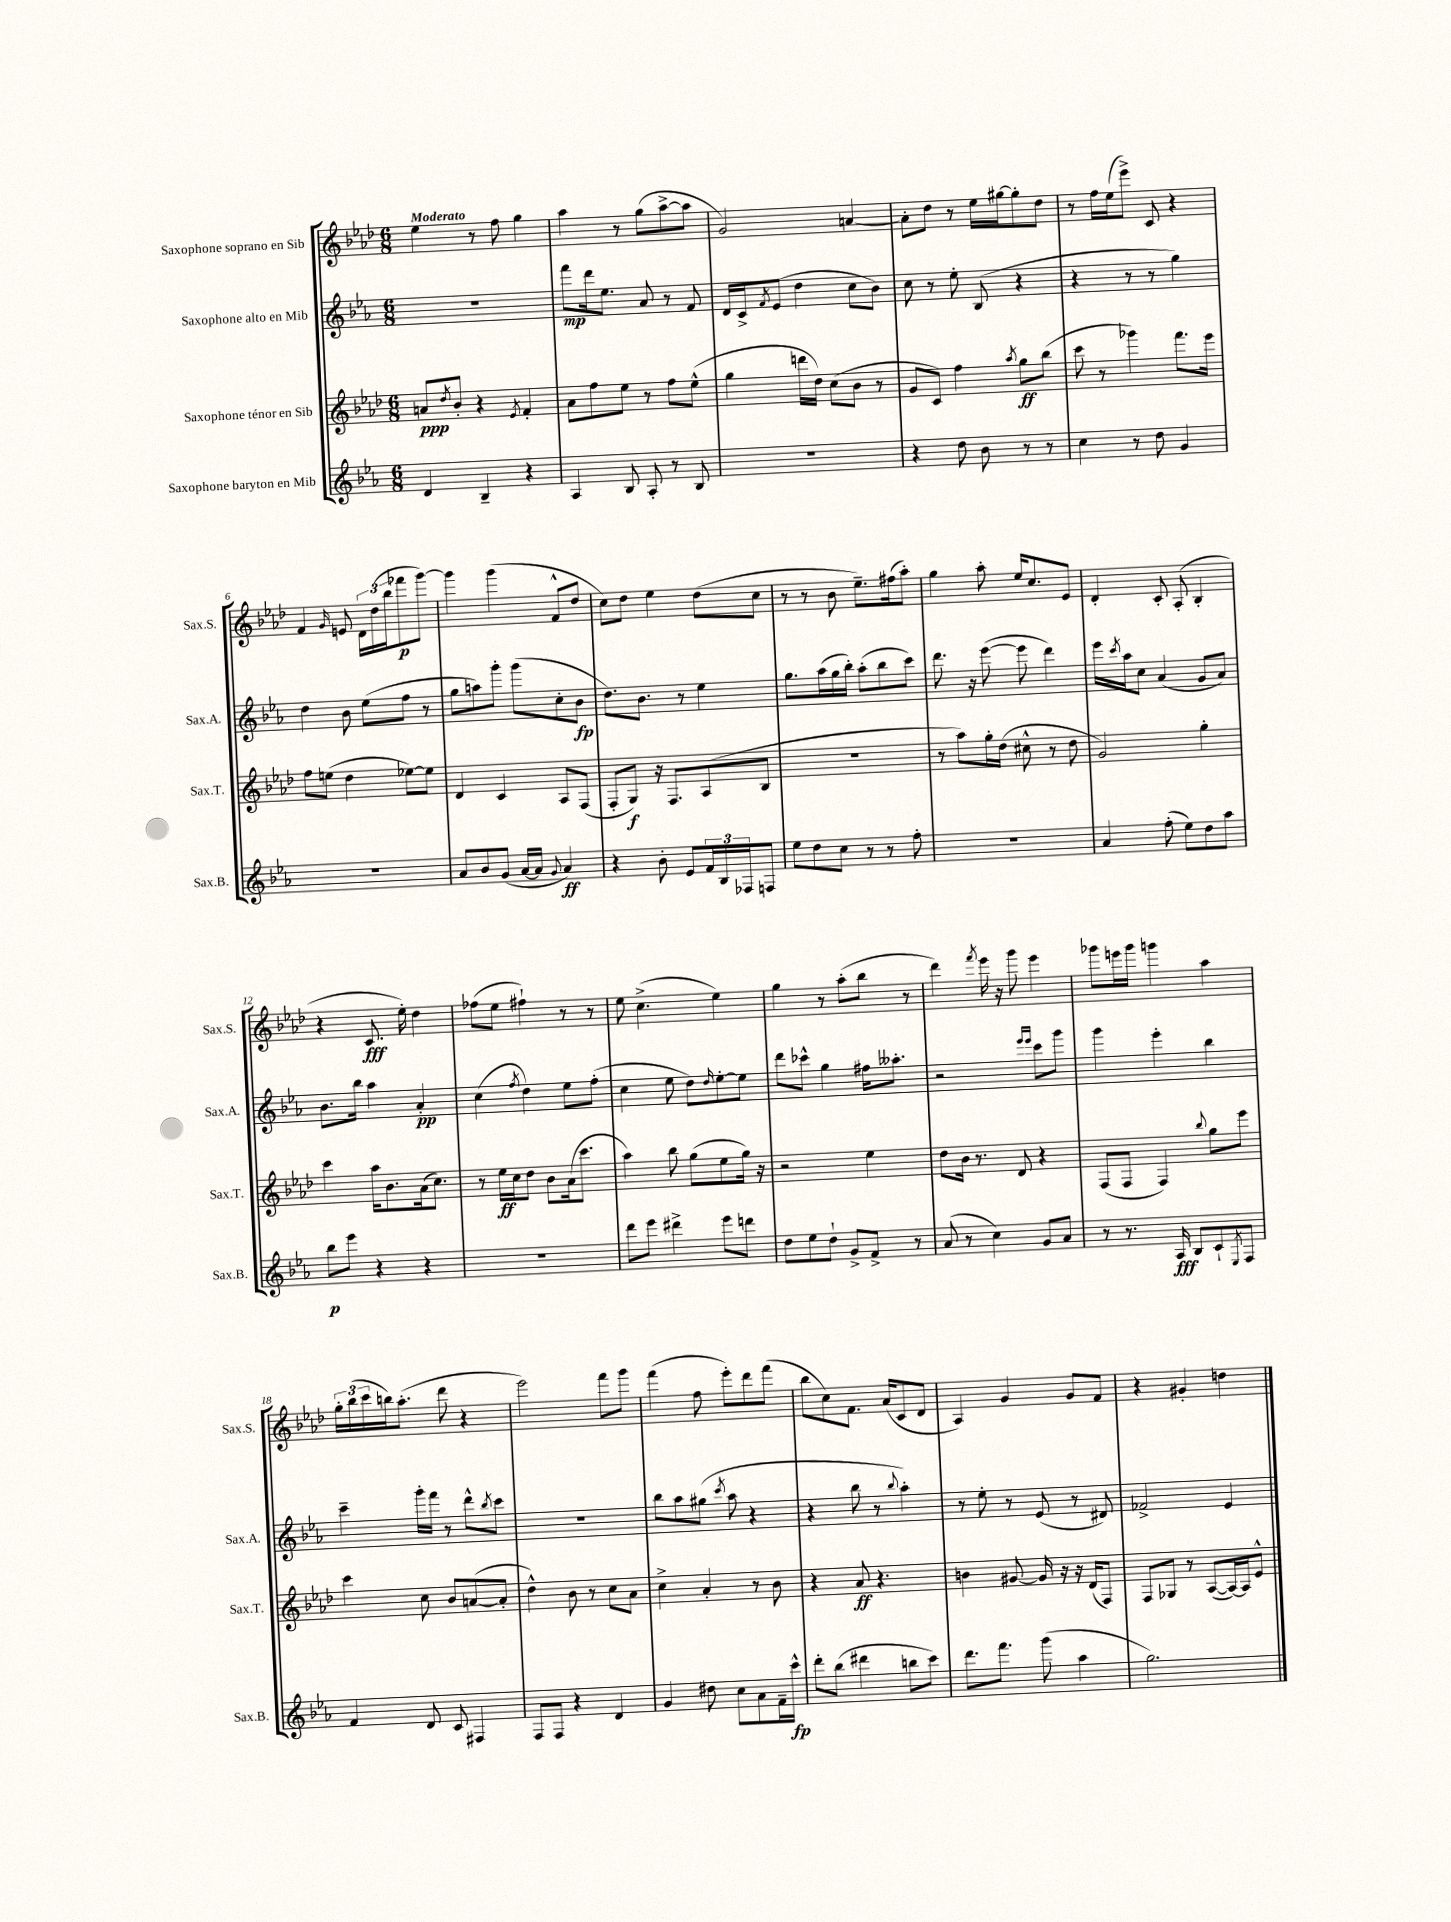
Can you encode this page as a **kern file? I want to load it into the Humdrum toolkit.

**kern	**dynam	**kern	**dynam	**kern	**dynam	**kern	**dynam
*part4	*part4	*part3	*part3	*part2	*part2	*part1	*part1
*staff4	*staff4	*staff3	*staff3	*staff2	*staff2	*staff1	*staff1
*I"Saxophone baryton en Mib	*	*I"Saxophone ténor en Sib	*	*I"Saxophone alto en Mib	*	*I"Saxophone soprano en Sib	*
*I'Sax.B.	*	*I'Sax.T.	*	*I'Sax.A.	*	*I'Sax.S.	*
*clefG2	*	*clefG2	*	*clefG2	*	*clefG2	*
*k[b-e-a-]	*	*k[b-e-a-d-]	*	*k[b-e-a-]	*	*k[b-e-a-d-]	*
*M6/8	*	*M6/8	*	*M6/8	*	*M6/8	*
=1	=1	=1	=1	=1	=1	=1	=1
!	!	!	!	!	!	!LO:TX:a:B:t=Moderato	!
4d/	.	8an/L	ppp	2.r	.	4ee-\	.
.	.	8qdd-/	.	.	.	.	.
.	.	8b-'/J	.	.	.	.	.
4B-~/	.	4r	.	.	.	8r	.
.	.	.	.	.	.	8ff\	.
.	.	8qe-/	.	.	.	.	.
4r	.	4f'/	.	.	.	4gg\	.
=2	=2	=2	=2	=2	=2	=2	=2
4A-/	.	8a-\L	.	8fff\L	mp	4aa-\	.
.	.	8ff\	.	16ddd\k	.	.	.
.	.	.	.	8.ee-\J	.	.	.
8B-/	.	8ee-\J	.	.	.	8r	.
8A-'/	.	8r	.	8a-/	.	(8gg\L	.
8r	.	8ff\L	.	8r	.	[8aa-^\	.
8B-/	.	(8ee-^^\J	.	8f/	.	8aa-\J]	.
=3	=3	=3	=3	=3	=3	=3	=3
2.r	.	4gg\	.	16d/LL	.	2g/)	.
.	.	.	.	16c^/J	.	.	.
.	.	.	.	8qf/	.	.	.
.	.	.	.	(8e-/J	.	.	.
.	.	16dddn\LL	.	4dd\	.	.	.
.	.	16dd-\JJ)	.	.	.	.	.
.	.	(8cc\L	.	.	.	.	.
.	.	8b-\J	.	8cc\L	.	[4an/	.
.	.	8r	.	8b-\J)	.	.	.
=4	=4	=4	=4	=4	=4	=4	=4
4r	.	8g/L	.	8cc\	.	8a'\L]	.
.	.	8c/J)	.	8r	.	8dd-\J	.
8dd\	.	4ff\	.	8ee-'\	.	8r	.
8b-\	.	.	.	(8B-/	.	16ee-\LL	.
.	.	.	.	.	.	[16gg#X\J	.
.	.	8qaa-/	.	.	.	.	.
8r	.	8gg\L	ff	4r	.	8gg#'\]	.
8r	.	(8bb-\J	.	.	.	8dd-\J	.
=5	=5	=5	=5	=5	=5	=5	=5
4cc\	.	8ccc\	.	4r	.	8r	.
.	.	8r	.	.	.	16ff\LL	.
.	.	.	.	.	.	(16ee-\J	.
8r	.	4ggg-X\)	.	8r	.	8eee-^\J)	.
8dd\	.	.	.	8r	.	8c/	.
4g/	.	8.fff\L	.	4gg\)	.	4r	.
.	.	16eee-\Jk	.	.	.	.	.
!!LO:LB:g=z
=6	=6	=6	=6	=6	=6	=6	=6
2.r	.	8ff\L	.	4dd\	.	4f/	.
.	.	(8een\J	.	.	.	.	.
.	.	.	.	.	.	16qqg/	.
.	.	4dd-\	.	8b-\	.	8en/	.
.	.	.	.	(8ee-\L	.	24d-\LL	.
.	.	.	.	.	.	(24dd-\	.
.	.	.	.	.	.	24bb-\J	.
.	.	[8ee-X\L)	.	8ff\J	.	8fff-X\	p
.	.	8ee-\J]	.	8r	.	[8ggg\J)	.
=7	=7	=7	=7	=7	=7	=7	=7
8a-/L	.	4d-/	.	8gg\L	.	4ggg\]	.
8b-/	.	.	.	8aan\)	.	.	.
(8g/J	.	4c/	.	8ggg'\J	.	(4ggg\	.
[16a-/LL	.	.	.	(8ggg\L	.	.	.
16a-/JJ]	.	.	.	.	.	.	.
8qqg/	.	.	.	.	.	.	.
4a-/)	ff	8A-/L	.	8cc'\	.	8f^^/L	.
.	.	(8F/J	.	8b-\J	fp	8dd-/J	.
=8	=8	=8	=8	=8	=8	=8	=8
4r	.	8F'/L	.	8.dd\L)	.	8cc\L)	.
.	.	8G/J)	f	.	.	8dd-\J	.
.	.	.	.	8.b-\J	.	.	.
8b-'\	.	16r	.	.	.	4ee-\	.
.	.	8.F/L	.	.	.	.	.
8e-/L	.	.	.	8r	.	.	.
24f/L	.	(8A-/	.	4ee-\	.	(8dd-\L	.
24B-/	.	.	.	.	.	.	.
24F-X/J	.	.	.	.	.	.	.
8Fn/J	.	8B-/J	.	.	.	8cc\J	.
=9	=9	=9	=9	=9	=9	=9	=9
8ee-\L	.	2.r	.	8.gg\L	.	8r	.
8dd\	.	.	.	.	.	8r	.
.	.	.	.	(16aa-\L	.	.	.
8cc\J	.	.	.	16gg\	.	8b-\	.
.	.	.	.	16bb-'\JJ)	.	.	.
8r	.	.	.	(8aa-'\L	.	8.ee-~\L)	.
8r	.	.	.	8bb-\	.	.	.
.	.	.	.	.	.	(16ff#X\k	.
8ff'\	.	.	.	8ccc\J)	.	8aa-'\J)	.
=10	=10	=10	=10	=10	=10	=10	=10
2.r	.	8r	.	8.ddd\	.	4gg\	.
.	.	8aa-\L)	.	.	.	.	.
.	.	.	.	16r	.	.	.
.	.	16gg'\L	.	([8eee-\	.	8aa-'\	.
.	.	(16dd-\JJ	.	.	.	.	.
.	.	8cc#X^^\	.	8eee-\]	.	16ee-/KL	.
.	.	.	.	.	.	8.cc/	.
.	.	8r	.	4ddd\)	.	.	.
.	.	8dd-\	.	.	.	8e-/J	.
=11	=11	=11	=11	=11	=11	=11	=11
4a-/	.	2g/)	.	16eee-\LL	.	4d-'/	.
.	.	.	.	8qccc/	.	.	.
.	.	.	.	16aa-\J	.	.	.
.	.	.	.	8cc\J	.	.	.
(8ff'\	.	.	.	(4a-/	.	8c'/	.
8ee-\L)	.	.	.	.	.	(8A-'/	.
8dd\	.	4gg'\	.	8g/L	.	4B-'/	.
8aa-\J	.	.	.	8a-/J)	.	.	.
!!LO:LB:g=z
=12	=12	=12	=12	=12	=12	=12	=12
8bb-\L	p	4ccc\	.	8.b-\L	.	4r	.
8eee-\J	.	.	.	.	.	.	.
.	.	.	.	16bb-\Jk	.	.	.
4r	.	16aa-\KL	.	4aa-\	.	8.c/	fff
.	.	8.b-\	.	.	.	.	.
.	.	.	.	.	.	16ee-'\)	.
4r	.	(16a-\k	.	4a-'/	pp	4dd-\	.
.	.	8.cc\J)	.	.	.	.	.
=13	=13	=13	=13	=13	=13	=13	=13
2.r	.	8r	.	(4cc\	.	(8ff-X\L	.
.	.	16ee-\LL	ff	.	.	8ee-\J	.
.	.	16cc\J	.	.	.	.	.
.	.	.	.	8qff/	.	.	.
.	.	8dd-\J	.	4dd\)	.	4ff#X`\)	.
.	.	8b-\L	.	.	.	.	.
.	.	(16a-\k	.	8ee-\L	.	8r	.
.	.	8.ccc\J	.	.	.	.	.
.	.	.	.	(8ff'\J	.	8r	.
=14	=14	=14	=14	=14	=14	=14	=14
8ddd\L	.	4aa-\)	.	4cc\	.	8ee-\	.
8eee-\J	.	.	.	.	.	(4.cc^\	.
4ddd#X^\	.	8bb-\	.	8ee-\	.	.	.
.	.	(8gg\L	.	8dd\L)	.	.	.
.	.	.	.	16qqdd/	.	.	.
8eee-\L	.	8ee-\	.	[8ee-'\	.	4ee-\)	.
8dddn\J	.	16gg\Jk)	.	8ee-\J]	.	.	.
.	.	16r	.	.	.	.	.
=15	=15	=15	=15	=15	=15	=15	=15
8dd\L	.	2r	.	8ddd\L	.	4gg\	.
8ee-\	.	.	.	8ccc-X^^\J	.	.	.
8dd`\J	.	.	.	4gg\	.	8r	.
8g^/L	.	.	.	.	.	(8aa-'\L	.
8f^/J	.	4ee-\	.	16ff#X\KL	.	8bb-\J	.
.	.	.	.	8.aa--X'\J	.	.	.
8r	.	.	.	.	.	8r	.
=16	=16	=16	=16	=16	=16	=16	=16
(8a-/	.	8dd-\L	.	2r	.	4ddd-\)	.
8r	.	16b-\Jk	.	.	.	.	.
.	.	8.r	.	.	.	.	.
.	.	.	.	.	.	8qfff/	.
4cc\)	.	.	.	.	.	16eee-\	.
.	.	.	.	.	.	16r	.
.	.	8d-/	.	.	.	8ggg\	.
.	.	.	.	16qqeee-/LL	.	.	.
.	.	.	.	16qqeee-/JJ	.	.	.
8g/L	.	4r	.	8ccc\L	.	4eee-\	.
8a-/J	.	.	.	8ggg\J	.	.	.
=17	=17	=17	=17	=17	=17	=17	=17
8r	.	(8F/L	.	4ggg\	.	8ggg-X\L	.
8.r	.	8F/J	.	.	.	16eeen\L	.
.	.	.	.	.	.	16ggg-\JJ	.
.	.	4F/)	.	4eee-'\	.	4gggn\	.
16A-/	fff	.	.	.	.	.	.
8B-/L	.	.	.	.	.	.	.
.	.	8qqbb-/	.	.	.	.	.
8c`/	.	8gg\L	.	4bb-\	.	4aa-\	.
8qE-/	.	.	.	.	.	.	.
8F/J	.	8eee-\J	.	.	.	.	.
!!LO:LB:g=z
=18	=18	=18	=18	=18	=18	=18	=18
4f/	.	4ccc\	.	4ccc~\	.	24gg'\LL	.
.	.	.	.	.	.	(24bb-\	.
.	.	.	.	.	.	24ccc\	.
.	.	.	.	.	.	16bbn\J)	.
.	.	.	.	.	.	(8.aa-'\J	.
8d/	.	8cc\	.	16ggg'\LL	.	.	.
.	.	.	.	16fff\JJ	.	.	.
8c/	.	8b-/L	.	8r	.	8ddd-\	.
4F#X/	.	([8an/	.	8ddd^^\L	.	4r	.
.	.	.	.	8qbb-/	.	.	.
.	.	8a'/J]	.	8ccc\J	.	.	.
=19	=19	=19	=19	=19	=19	=19	=19
8F/L	.	4dd-^^\)	.	2.r	.	2eee-\)	.
8F/J	.	.	.	.	.	.	.
4r	.	8b-\	.	.	.	.	.
.	.	8r	.	.	.	.	.
4d/	.	8cc\L	.	.	.	8fff\L	.
.	.	8a-\J	.	.	.	8ggg\J	.
=20	=20	=20	=20	=20	=20	=20	=20
4g/	.	4cc^\	.	8bb-\L	.	(4fff\	.
.	.	.	.	8aa-\	.	.	.
8dd#X\	.	4a-'/	.	(8gg#X\J	.	8ff\	.
.	.	.	.	8qccc/	.	.	.
8cc\L	.	.	.	8aa-\	.	8eee-'\L)	.
8a-\	.	8r	.	4r	.	8ddd-\	.
16f~\L	.	8b-\	.	.	.	(8fff\J	.
16ccc^^\JJ	fp	.	.	.	.	.	.
=21	=21	=21	=21	=21	=21	=21	=21
8ddd'\L	.	4r	.	4r	.	8bb-\L	.
(8bb-\J	.	.	.	.	.	8cc\)	.
4ddd#X\	.	8a-/	ff	8bb-\	.	8.f\J	.
.	.	4.r	.	8r	.	.	.
.	.	.	.	.	.	(16a-/KL	.
.	.	.	.	8qqbb-/	.	.	.
8bbn\L	.	.	.	4aa-'\)	.	8c/	.
8ccc\J)	.	.	.	.	.	8d-/J	.
=22	=22	=22	=22	=22	=22	=22	=22
8.ddd\L	.	4bn\	.	8r	.	4A-/)	.
.	.	.	.	8ee-'\	.	.	.
8.fff\J	.	.	.	.	.	.	.
.	.	[8g#X/	.	8r	.	4g/	.
(8ggg\	.	16g#/]	.	(8e-/	.	.	.
.	.	16r	.	.	.	.	.
4aa-\	.	16r	.	8r	.	8g/L	.
.	.	(16d-/KL	.	.	.	.	.
.	.	8F/J)	.	8d#X/)	.	8f/J	.
=23	=23	=23	=23	=23	=23	=23	=23
2.gg\)	.	8F/L	.	2f-X^/	.	4r	.
.	.	8G-X/J	.	.	.	.	.
.	.	8r	.	.	.	4g#X'/	.
.	.	([8A-/L	.	.	.	.	.
.	.	16A-/L_)	.	4e-/	.	4ddn\	.
.	.	16A-/J]	.	.	.	.	.
.	.	8e-^^/J	.	.	.	.	.
==	==	==	==	==	==	==	==
*-	*-	*-	*-	*-	*-	*-	*-
